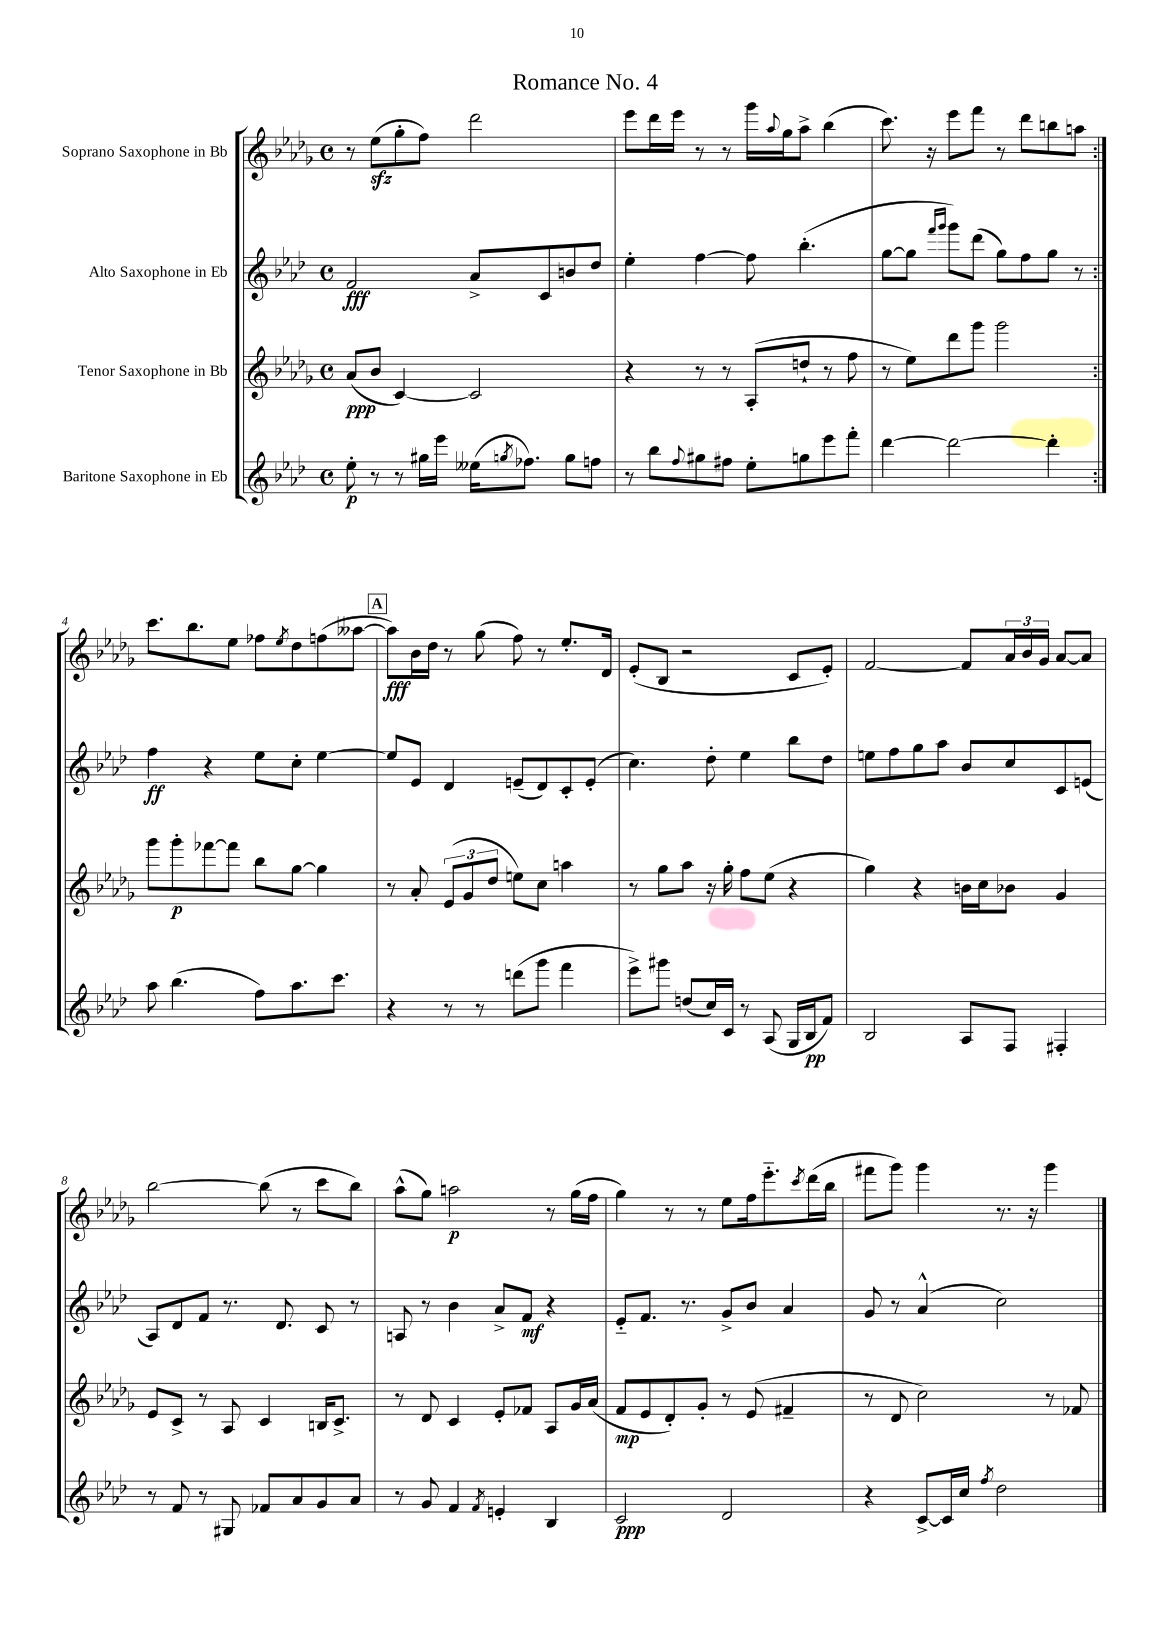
\header { title = "Romance No. 4" }
<<
\new StaffGroup <<
\new Staff = "s0" \with { instrumentName = "Soprano Saxophone in Bb" } {
    \clef treble \key des \major \defaultTimeSignature \time 4/4
    \repeat volta 2 { r8 ees''8\sfz( ges''8-. f''8) des'''2 |
    ees'''8 des'''16 ees'''16 r8 r8 ges'''16 \appoggiatura { aes''8 } ges''16 aes''8-> bes''4( |
    c'''8.) r16 ees'''8 f'''8 r8 des'''8 b''8 a''8 | }
    c'''8. bes''8. ees''8 fes''8 \acciaccatura { ees''8 } des''8 f''8( aeses''8~ |
    \mark \markup { \box "A" } aeses''8\fff) bes'16 des''16 r8 ges''8( f''8) r8 ees''8.-. des'16 |
    ees'8-.( bes8 r2 c'8 ees'8-.) |
    f'2~ f'8 \tuplet 3/2 { aes'16 bes'16 ges'16 } aes'8~ aes'8 |
    bes''2~ bes''8( r8 c'''8 bes''8) |
    aes''8-^( ges''8) a''2\p r8 ges''16( f''16 |
    ges''4) r8 r8 ees''8 f''16 ees'''8.-_ \acciaccatura { c'''8 } des'''16( bes''16 |
    fis'''8 ges'''8) ges'''4 r8. r16 ges'''4 \bar "|." |
}
\new Staff = "s1" \with { instrumentName = "Alto Saxophone in Eb" } {
    \clef treble \key aes \major \defaultTimeSignature \time 4/4
    \repeat volta 2 { f'2\fff aes'8-> c'8 b'8 des''8 |
    ees''4-. f''4~ f''8 bes''4.-.( |
    g''8~ g''8 \grace { f'''16 g'''16 } g'''8) des'''8( g''8) f''8 g''8 r8 | }
    f''4\ff r4 ees''8 c''8-. ees''4~ |
    \mark \markup { \box "A" } ees''8 ees'8 des'4 e'8--( des'8) c'8-. e'8-.( |
    c''4.) des''8-. ees''4 bes''8 des''8 |
    e''8 f''8 g''8 aes''8 bes'8 c''8 c'8 e'8( |
    aes8) des'8 f'8 r8. des'8. c'8 r8 |
    a8 r8 bes'4 aes'8-> f'8\mf r4 |
    ees'8-_ f'8. r8. g'8-> bes'8 aes'4 |
    g'8 r8 aes'4-^( c''2) \bar "|." |
}
\new Staff = "s2" \with { instrumentName = "Tenor Saxophone in Bb" } {
    \clef treble \key des \major \defaultTimeSignature \time 4/4
    \repeat volta 2 { aes'8\ppp( bes'8 c'4~) c'2 |
    r4 r8 r8 aes8-.( d''8-! r8 f''8 |
    r8 ees''8) des'''8 ges'''8 ges'''2 | }
    ges'''8 ges'''8-.\p fes'''8~ fes'''8 bes''8 ges''8~ ges''4 |
    \mark \markup { \box "A" } r8 aes'8-. \tuplet 3/2 { ees'8( ges'8 des''8 } e''8) c''8 a''4 |
    r8 ges''8 aes''8 r16 ges''16-. f''8 ees''8( r4 |
    ges''4) r4 b'16 c''16 bes'8 ges'4 |
    ees'8 c'8-> r8 aes8 c'4 b16 c'8.-> |
    r8 des'8 c'4 ees'8-. fes'8 aes8 ges'16 aes'16( |
    f'8\mp ees'8 des'8-.) ges'8-. r8 ees'8( fis'4-- |
    r8 des'8 c''2) r8 fes'8 \bar "|." |
}
\new Staff = "s3" \with { instrumentName = "Baritone Saxophone in Eb" } {
    \clef treble \key aes \major \defaultTimeSignature \time 4/4
    \repeat volta 2 { ees''8-.\p r8 r8 gis''16 ees'''16 eeses''16( \acciaccatura { g''8 } fes''8.) g''8 f''8 |
    r8 bes''8 \appoggiatura { f''8 } gis''8 fis''8 ees''8-. g''8 ees'''8 f'''8-. |
    des'''4~ des'''2~ des'''4-. | }
    aes''8 bes''4.( f''8) aes''8. c'''8. |
    \mark \markup { \box "A" } r4 r8 r8 d'''8( g'''8 f'''4 |
    ees'''8->) gis'''8 d''8( c''16) c'16 r8 aes8( g16 bes16\pp f'8) |
    bes2 aes8 f8 fis4-. |
    r8 f'8 r8 gis8 fes'8 aes'8 g'8 aes'8 |
    r8 g'8 f'4 \acciaccatura { f'8 } e'4-. bes4 |
    c'2\ppp des'2 |
    r4 c'8~-> c'16 c''16 \acciaccatura { f''8 } des''2 \bar "|." |
}
>>
>>
